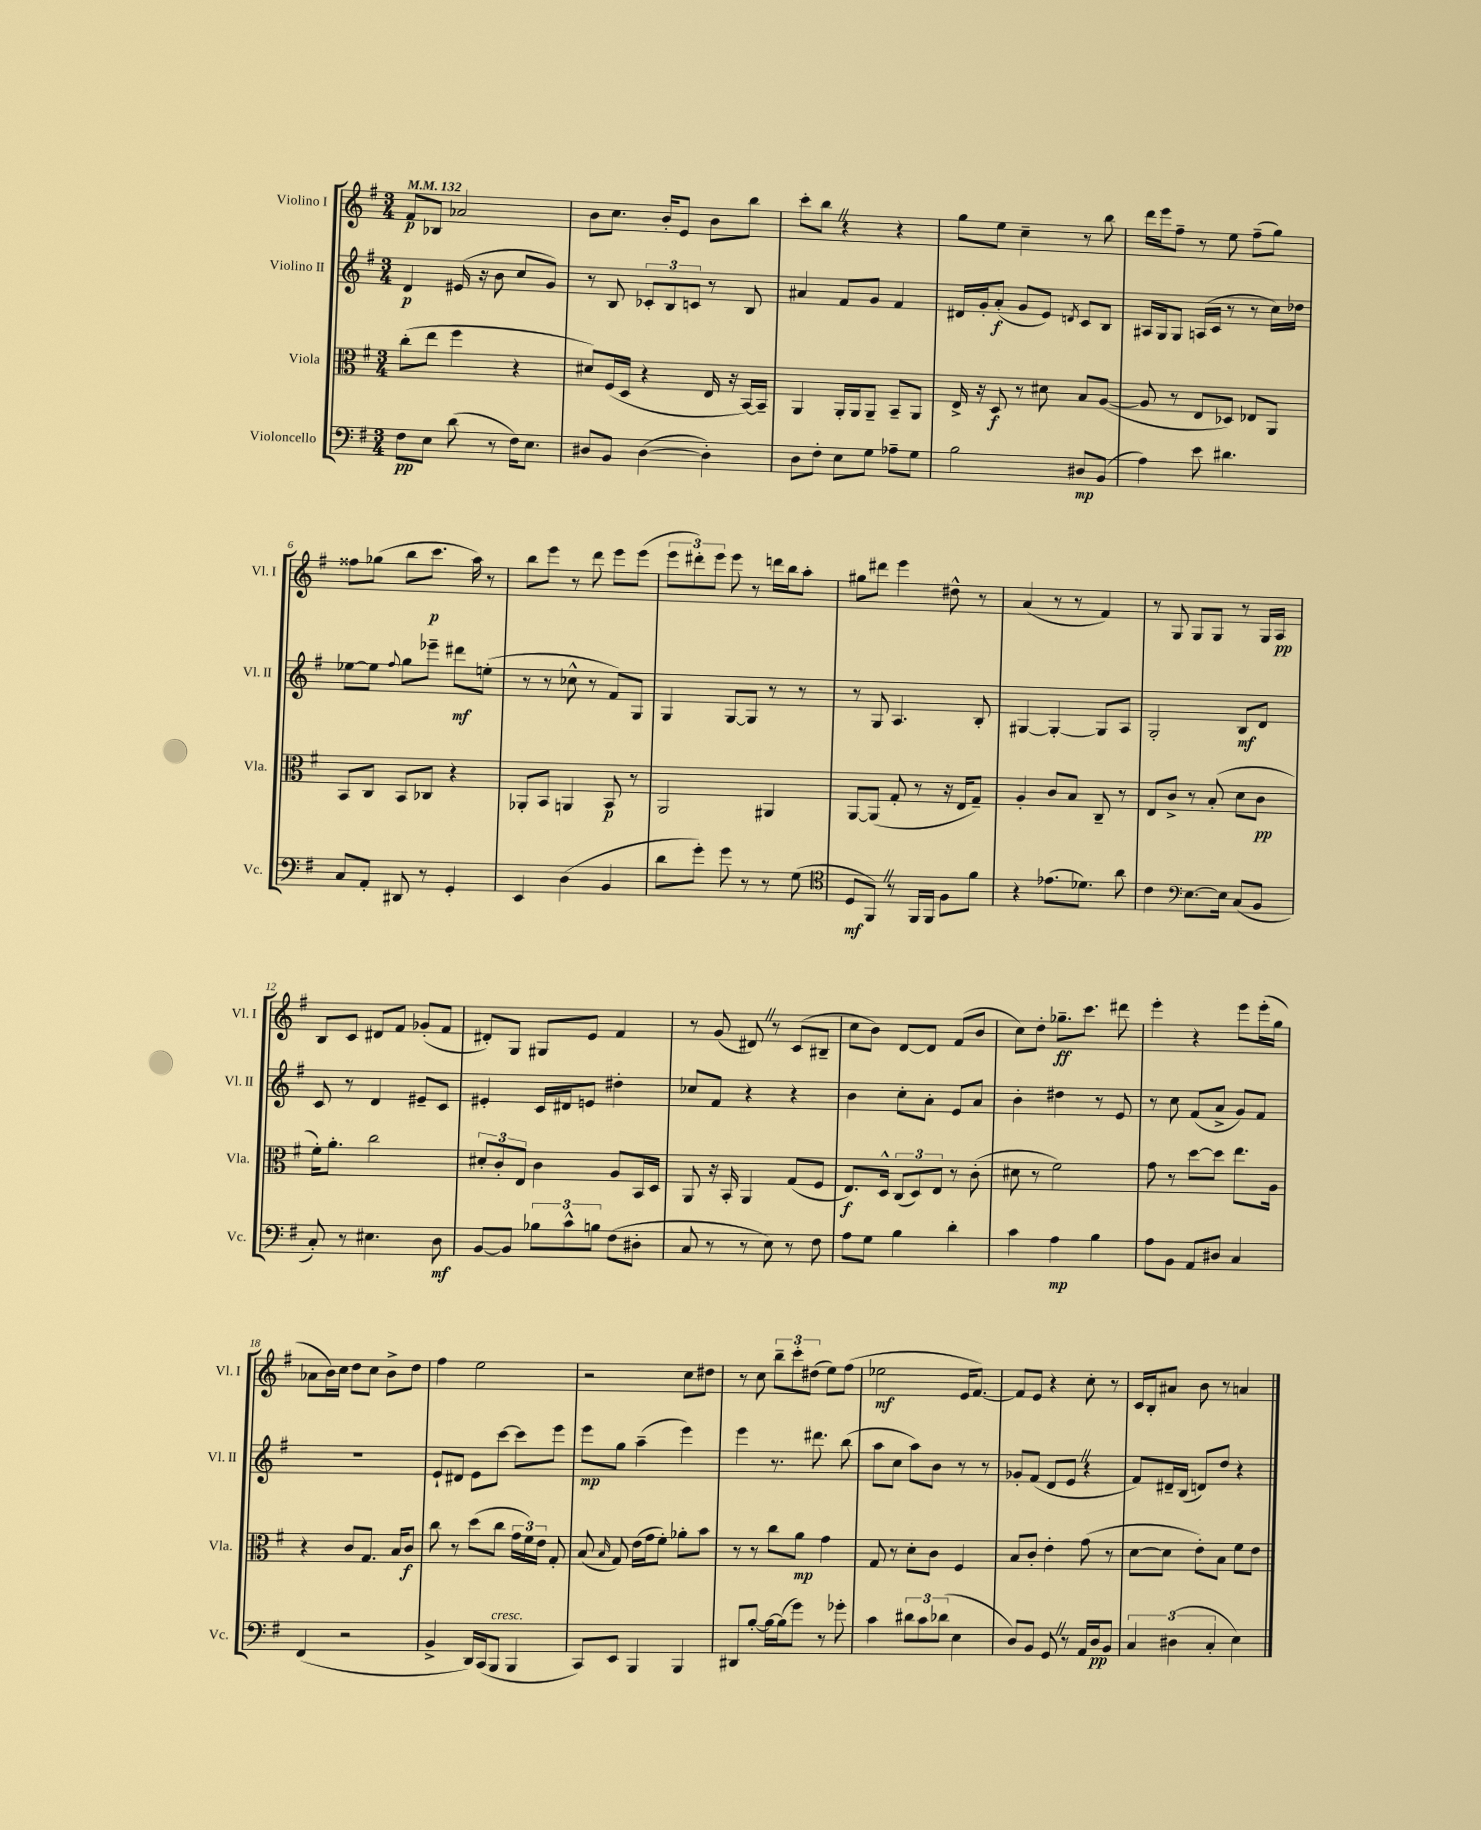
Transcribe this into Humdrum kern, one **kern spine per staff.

**kern	**kern	**kern	**kern
*staff4	*staff3	*staff2	*staff1
*clefF4	*clefC3	*clefG2	*clefG2
*k[f#]	*k[f#]	*k[f#]	*k[f#]
*M3/4	*M3/4	*M3/4	*M3/4
*MM132	*MM132	*MM132	*MM132
8F#\L	(8cc'\L	4d/	8f#/L
8E\J	8ee\J	.	8B-/J
(8d\	4ff#\	(16e#/	2a-/
.	.	16r	.
8r	.	8b\	.
16F#\LK)	4r	8cc/L	.
8.E\J	.	.	.
.	.	8g/J)	.
=	=	=	=
8D#/L	8d#/L)	8r	8b\L
8BB/J	(16F#/L	8B/	8.cc\J
.	16D/JJ	.	.
([4D#\	4r	12c-'/L	.
.	.	.	16b'/LK
.	.	12B/	.
.	.	.	8e/J
.	.	12c/J	.
4D#'\])	16E/	8r	8b\L
.	16r	.	.
.	[16BB/LL)	8B/	8bb\J
.	16BB~/]JJ	.	.
=	=	=	=
8D\L	4AA/	4a#/	8ccc'\L
8F#'\J	.	.	8bb\J
8E\L	16AA'/LL	8f#/L	4r
.	16AA/J	.	.
8G\J	8AA~/J	8g/J	.
8A-~\L	8BB~/L	4f#/	4r
8G\J	8AA/J	.	.
=	=	=	=
2B\	16E^/	16d#/LL	8gg\L
.	16r	16g'/J	.
.	8D/	(8a'/J	8ee\J
.	8r	8g/L	4cc~\
.	8d#\	8e/J)	.
.	.	8qd/	.
8D#/L	8B/L	8c/L	8r
(8BB/J	([8A/J	8B/J	8bb\
=	=	=	=
4A\)	8A/]	16A#/LL	16ddd\LL
.	.	16G/J	16eee\J
.	8r	8G/J	8ff#~\J
8e\	8E/L	(16A/LL	8r
.	.	16c/JJ	.
4.d#\	8D-/J)	8r	8ee\
.	8E-/L	8r	(8ff#~\L
.	8AA/J	16cc\LL)	8gg\J)
.	.	16dd-\JJ	.
=	=	=	=
8C/L	8BB/L	[8ee-\L	8ff##\L
8AA'/J	8C/J	8ee-\]J	(8gg-\J
.	.	8qqff#/	.
8DD#/	8BB/L	8gg\L	8bb\L
8r	8C-/J	8eee-~\J	8.ccc\J
4GG'/	4r	8ddd#\L	.
.	.	.	16aa\)
.	.	(8ee'\J	8r
=	=	=	=
4EE/	8AA-'/L	8r	8bb\L
.	8BB/J	8r	8eee\J
(4D\	4AA/	8cc-^^\	8r
.	.	8r	8ddd\
4BB/	8BB/	8f#/L)	8eee\L
.	8r	8G/J	(8eee\J
=	=	=	=
8d\L	2AA/	4G/	12eee\L
.	.	.	12ddd#'\)
8g'\J)	.	.	.
.	.	.	12eee\J
8g\	.	[8G/L	8eee\
8r	.	8G/]J	8r
8r	4AA#/	8r	16ddd\LL
.	.	.	16bb\J
(8G\	.	8r	8aa'\J
=	=	=	=
*clefC4	*	*	*
8D/L	[8AA/L	8r	8gg#\L
8FF#/J)	(8AA/]J	8G/	8ddd#\J
8r	8G'/	4.A/	4eee\
16FF#/LL	8r	.	.
16FF#/JJ	.	.	.
8F#\L	16r	.	8dd#^^\
.	16E/LK	.	.
8f#\J	8G~/J)	8B'/	8r
=	=	=	=
4r	4A'/	[4G#/	(4a/
(8.e-\L	8c/L	4G#'/_	8r
.	8B/J	.	8r
8.d-\J)	.	.	.
.	8C~/	8G#/]L	4f#/)
8a\	8r	8A/J	.
=	=	=	=
4c\	8E/L	2G'/	8r
.	8c^/J	.	8G/
*clefF4	*	*	*
[8.E\L	8r	.	8G/L
.	(8B'/	.	8G/J
16E\]Jk	.	.	.
(8C/L	8d\L	8B/L	8r
8BB/J	8c\J	8d/J	16G/LL
.	.	.	16A/JJ
=	=	=	=
8C'/)	16f#'\LK)	8c/	8B/L
.	8.a'\J	.	.
8r	.	8r	8c/J
4.E#\	2cc\	4d/	8d#/L
.	.	.	8f#/J
.	.	8e#~/L	(8g-'/L
8D\	.	8c/J	8f#/J
=	=	=	=
[8BB/L	12d#'/L	4e#'/	8d#'/L)
.	12c'/	.	.
8BB/]J	.	.	8G/J
.	12E/J	.	.
12B-\L	4c\	16c/LL	8G#/L
.	.	16d#/J	.
12c^^\	.	.	.
.	.	8e/J	8e/J
12B\J	.	.	.
(8F#\L	8A/L	4dd#'\	4f#/
8D#'\J	16BB/L	.	.
.	16D/JJ	.	.
=	=	=	=
8C/	8AA/	8cc-/L	8r
8r	16r	8f#/J	(8g/
.	16BB'/	.	.
8r	4AA/	4r	8d#/)
8E\)	.	.	8r
8r	(8G/L	4r	(8c/L
8F#\	8F#/J	.	8B#~/J
=	=	=	=
8A\L	8.E/L)	4b\	8cc\L
8G\J	.	.	8b\J)
.	16D^^/Jk	.	.
4B\	(12C/L	8cc'\L	[8d/L
.	12D/)	.	.
.	.	8a'\J	8d/]J
.	12E/J	.	.
4d'\	8r	8e/L	(8f#/L
.	(8c'\	8a/J	8b/J
=	=	=	=
4c\	8d#\	4b'\	8cc\L)
.	8r	.	8dd'\J
4A\	2f#\)	4dd#\	8.gg-~\L
.	.	.	8.ccc\J
4B\	.	8r	.
.	.	8e/	8ddd#\
=	=	=	=
8A\L	8g\	8r	4eee'\
8BB\J	8r	8cc\	.
8AA/L	[8dd\L	(8f#/L	4r
8D#/J	8dd\]J	8a^/J	.
4C/	8.ee\L	8g/L)	8eee\L
.	.	8f#/J	(16eee'\L
.	16A\Jk	.	16gg\JJ
=	=	=	=
(4FF#/	4r	2.r	8a-\L
.	.	.	16b\L)
.	.	.	16cc\JJ
2r	8c/L	.	8dd\L
.	8.G/J	.	8cc\J
.	.	.	8b^\L
.	16B/LK	.	.
.	8c/J	.	8dd\J
=	=	=	=
4BB^/	8cc\	8e`/L	4ff#\
.	8r	8d#/J	.
16DD/LL)	(8dd\L	8e\L	2ee\
(16CC/J	.	.	.
8BBB/J	8cc\J	[8ccc\J	.
4BBB/	24g\LL	8ccc\]L	.
.	24f#\)	.	.
.	24e\JJ	.	.
.	8G'/	8eee\J	.
=	=	=	=
8CC/L)	(8B/	8eee\L	2r
.	16qqB/	.	.
8EE/J	8G/)	8gg\J	.
4BBB/	(16e\LL	(4aa~\	.
.	16g\J	.	.
.	8f#'\J)	.	.
4BBB/	8a-'\L	4eee\)	8cc\L
.	8b\J	.	8dd#\J
=	=	=	=
8DD#/L	8r	4eee\	8r
[8B'/J	8r	.	8cc\
16B\_LL	8cc\L	8.r	12bb~\L
(16B\]J	.	.	.
.	.	.	12ccc'\
8g\J)	8a\J	.	.
.	.	.	(12dd#\J
.	.	8.ddd#\	.
8r	4g\	.	8ee\L)
8g-'\	.	(8bb\	(8ff#\J
=	=	=	=
4c\	8G/	8aa\L	2ee-\
.	8r	8cc\J	.
12d#\L	8d'\L	8aa\L)	.
12c\	.	.	.
.	8c\J	8b\J	.
(12d-\J	.	.	.
4E\	4F#/	8r	16e/LK
.	.	.	[8.f#/J)
.	.	8r	.
=	=	=	=
8D/L)	8B/L	8g-'/L	8f#/]L
8BB/J	8c'/J	(8f#/J	8e/J
8GG/	4e'\	8d/L	4r
8r	.	8e/J	.
16AA/LL	(8g\	4r	8cc'\
16D/J	.	.	.
8BB/J	8r	.	8r
=	=	=	=
6C/	[8d\L	8f#/L)	16c/LL
.	.	.	16B'/J
.	8d\]J	16d#~/L	8a#/J
(6D#\	.	.	.
.	.	(16B/JJ	.
.	8e'\L)	8d/L)	8b\
6C'/	.	.	.
.	8B\J	8dd/J	8r
4E\)	8f#\L	4r	4a/
.	8e\J	.	.
==	==	==	==
*-	*-	*-	*-
